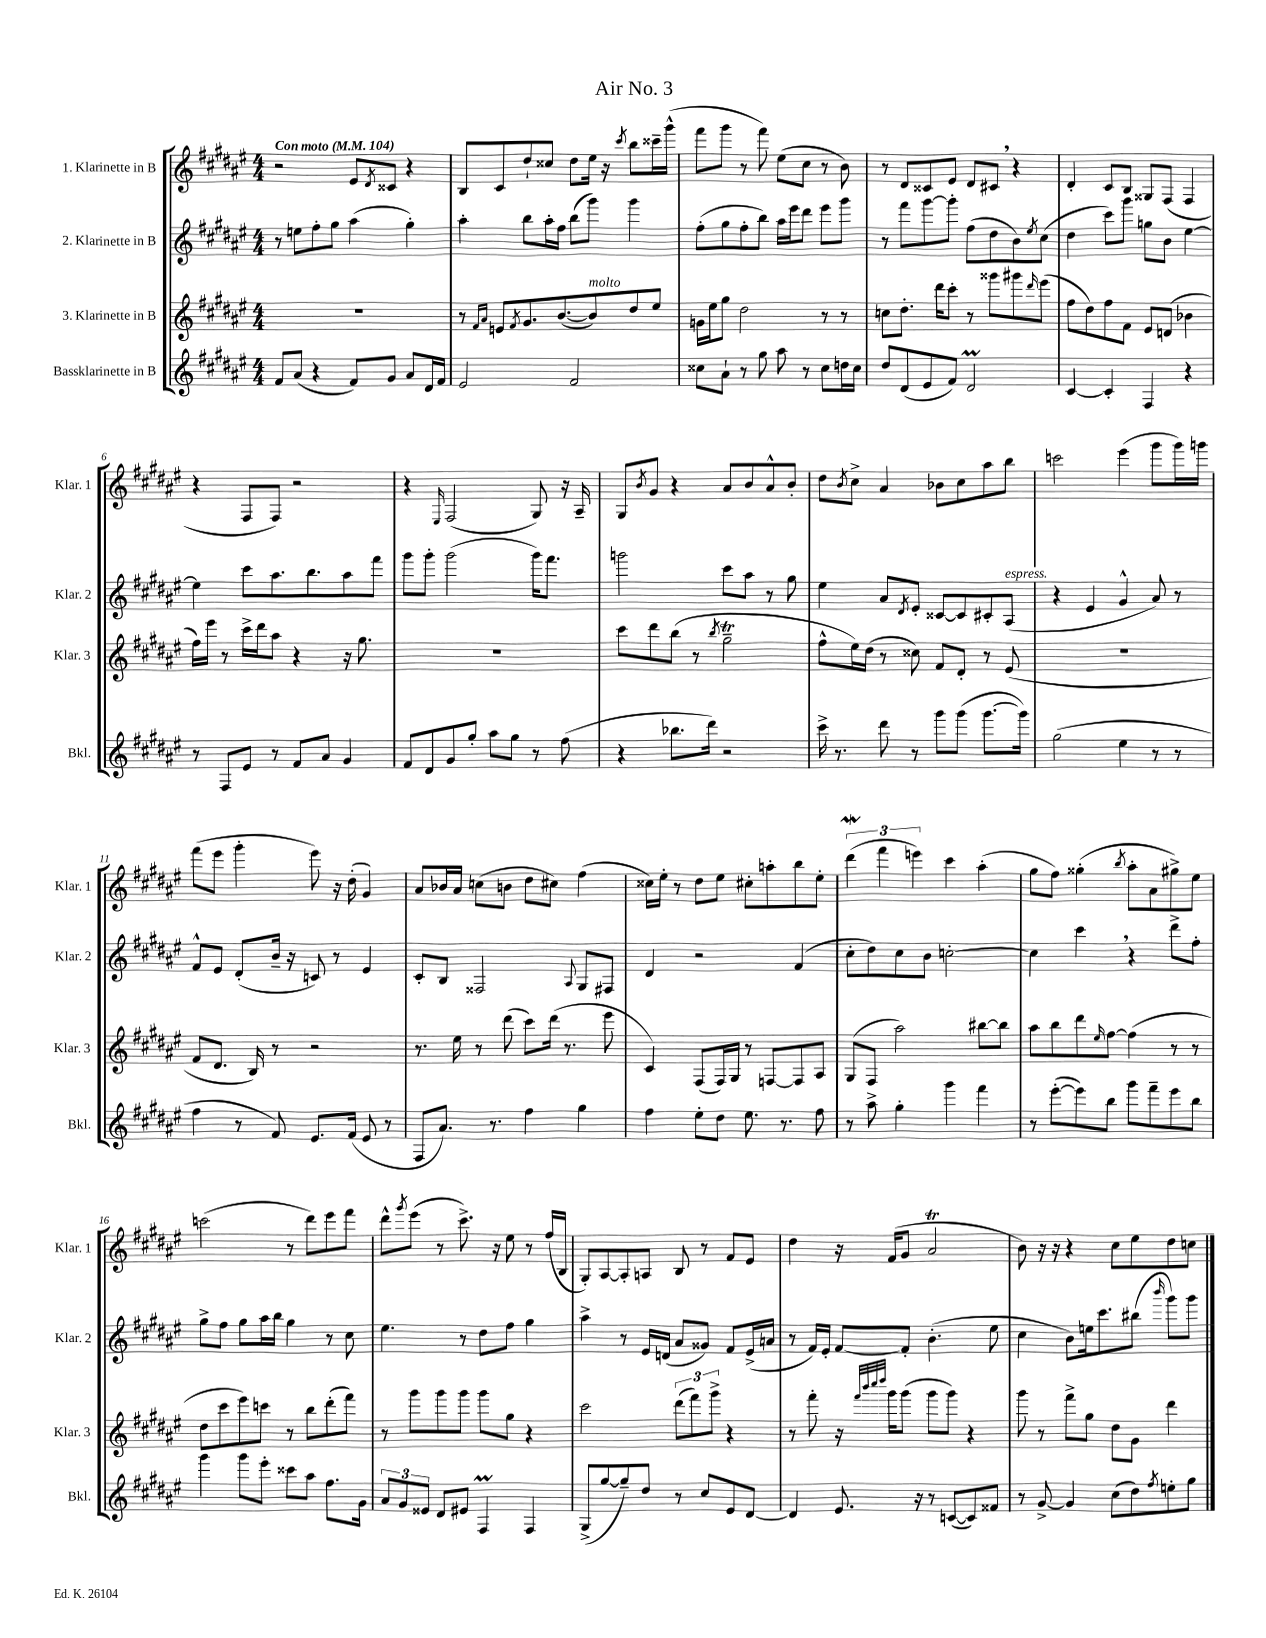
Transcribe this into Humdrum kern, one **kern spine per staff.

**kern	**kern	**kern	**kern
*staff4	*staff3	*staff2	*staff1
*clefG2	*clefG2	*clefG2	*clefG2
*k[f#c#g#d#a#e#]	*k[f#c#g#d#a#e#]	*k[f#c#g#d#a#e#]	*k[f#c#g#d#a#e#]
*M4/4	*M4/4	*M4/4	*M4/4
*MM104	*MM104	*MM104	*MM104
8f#	1r	8r	2r
(8a#	.	8ee	.
4r	.	8ff#'	.
.	.	8gg#	.
8f#)	.	(4aa#	8e#
.	.	.	8qd#
8g#	.	.	8c##
8a#	.	4gg#')	4r
16d#	.	.	.
16f#	.	.	.
=	=	=	=
2e#	8r	4aa#'	8B
.	16qqf#	.	.
.	16qqa#	.	.
.	8e	.	8c#
.	8qf#	.	.
.	8.g#	8bb	8dd#`
.	.	16aa#'	8cc##
.	([8.b	16ff#	.
2f#	.	(8bb	8dd#
.	8b])	8ggg#)	16ee#
.	.	.	16r
.	.	.	8qccc#
.	8dd#	4ggg#	8bb
.	8ee#	.	16ccc##~
.	.	.	(16ggg#^^
=	=	=	=
8cc##	16g	(8ff#'	8fff#
.	16ee#	.	.
8a#`	8gg#	8gg#	8ggg#
8r	2dd#	8ff#'	8r
8gg#	.	8bb)	8fff#)
8aa#	.	16aa#	(8ee#
.	.	16eee#	.
8r	.	8ddd#	8cc#
8cc##	8r	8eee#	8r
16dd	8r	8ggg#	8b)
16cc##	.	.	.
=	=	=	=
8dd#	8cc	8r	8r
(8d#	8.dd#'	8fff#	8d#
8e#	.	[8ggg#	8c##
.	16ddd#	.	.
8f#)	8ccc#'	8ggg#']	8e#
2d#	8r	(8ff#	8d#
.	8ggg##	8dd#	8c#
.	8ggg#	8b)	4r
.	16qqddd#	8qee#	.
.	(8eee#	(8cc#	.
=	=	=	=
[4c#	8ff#	4dd#	4d#'
.	8dd#)	.	.
4c#']	8ff#	8ccc#)	8c#
.	8f#	8ggg#	8B
4F#	8e#	8gg	8G##
.	(8d	8b	(8F#
4r	4b-	[4ee#	4F#
=	=	=	=
8r	16ff#)	4ee#]	4r
.	16eee#	.	.
8F#	8r	.	.
8e#	16ccc#^	8ccc#	8F#
.	16ddd#	.	.
8r	8aa#	8.aa#	8F#)
8f#	4r	.	2r
.	.	8.bb	.
8a#	.	.	.
4g#	16r	8aa#	.
.	8.gg#	.	.
.	.	8fff#	.
=	=	=	=
8f#	1r	8ggg#	4r
8d#	.	8ggg#'	.
.	.	.	16qqE#
8g#	.	(2ggg#	(2F#
8gg#'	.	.	.
8aa#	.	.	.
8gg#	.	.	.
8r	.	16ggg#)	8G#)
.	.	8.fff#	.
(8ff#	.	.	16r
.	.	.	16A#~
=	=	=	=
4r	8ccc#	2ggg	8G#
.	.	.	8qb
.	8ddd#	.	8g#
8.bb-	(8bb	.	4r
.	8r	.	.
16ddd#)	.	.	.
.	8qbb	.	.
2r	2gg#~	8ccc#	8a#
.	.	8aa#	8b
.	.	8r	8a#^^
.	.	8gg#	8b'
=	=	=	=
16ccc#^	8ff#^^	4ee#	8dd#
8.r	.	.	.
.	.	.	8qb
.	16ee#)	.	8cc#^
.	(16dd#	.	.
8ddd#	8r	8a#	4a#
.	.	8qd#	.
8r	8cc##)	8e#'	.
8ggg#	8f#	[8c##	8b-
(8ggg#	8d#'	8c##]	8cc#
[8.ggg#	8r	8c#'	8aa#
.	(8e#	(8A#	8bb
16ggg#])	.	.	.
=	=	=	=
(2gg#	1r	4r	2ccc
.	.	4e#	.
4ee#	.	4g#^^	(4eee#
8r	.	8a#)	8ggg#
8r	.	8r	16ggg#)
.	.	.	16ggg
=	=	=	=
4ff#	8f#	8f#^^	(8fff#
.	8.d#	8e#	8eee#
8r	.	(8d#'	4ggg#'
.	16B)	.	.
8f#)	8r	16b~	.
.	.	16r	.
8.e#	2r	8c)	8eee#)
.	.	8r	16r
(16f#	.	.	(16dd#'
8e#	.	4e#	4g#)
8r	.	.	.
=	=	=	=
8F#	8.r	8c#'	8a#
8.a#)	.	8B	16b-
.	16ee#	.	16a#
.	8r	2F##	(8cc
8.r	.	.	.
.	(8ddd#	.	8b
4ff#	8ccc#)	.	8dd#
.	(16ddd#	.	8cc#)
.	8.r	.	.
.	.	8qqA#	.
4gg#	.	8G#	(4ff#
.	8eee#	8F#	.
=	=	=	=
4ff#	4c#)	4d#	16cc##)
.	.	.	16ee#'
.	.	.	8r
8ee#'	(8F#	2r	8dd#
8dd#	16F#)	.	8ee#
.	16G#	.	.
8.ee#	8r	.	8cc#'
.	[8F	.	8aa'
8.r	.	.	.
.	8F]	(4f#	8bb
8ff#	8A#	.	8ee#'
=	=	=	=
8r	(8G#	8cc#'	(6ddd#
8aa#^	8F#	8dd#)	.
.	.	.	6fff#
4gg#'	2aa#)	8cc#	.
.	.	.	6eee)
.	.	8b	.
4ggg#	.	[2cc'	4ccc#
4fff#	[8bb#	.	(4aa#'
.	8bb#]	.	.
=	=	=	=
8r	8aa#	4cc]	8gg#
([8eee#'	8bb	.	8ff#)
8eee#])	8ddd#	4ccc#	(4gg##'
.	16qqee#	.	.
8bb	[8ff#	.	.
.	.	.	8qbb
8ggg#	(4ff#]	4r	8aa#'
8fff#~	.	.	8a#
8eee#	8r	8ddd#^	8gg#^)
8bb	8r	8ff#'	8ee#
=	=	=	=
4ggg#	8dd#	8gg#^	(2ccc
.	8ccc#	8ff#	.
8ggg#	8eee#)	8gg#	.
8eee#'	8ccc	16aa#	.
.	.	16bb	.
8ccc##	8r	4gg#	8r
8aa#	8bb	.	8ddd#)
8.ff#	(8ddd#'	8r	8eee#
.	8fff#)	8cc#	8fff#
16g#	.	.	.
=	=	=	=
12a#	8r	4.ee#	8ddd#^^
12g#	.	.	.
.	.	.	8qggg#
.	8ggg#	.	(8eee#
12e##	.	.	.
8d#	8ggg#	.	8r
8e#	8ggg#	8r	8.ccc#^)
4F#	8ggg#	8dd#	.
.	.	.	16r
.	8gg#	8ff#	8ee#
4F#	4r	4gg#	8r
.	.	.	(16ff#
.	.	.	16B
=	=	=	=
(8G#^	2ccc#	4aa#^	8G#')
[8gg#	.	.	[8A#
8gg#~])	.	8r	8A#']
8dd#	.	16e#	8A
.	.	(16d	.
8r	(12ddd#	8a#	8B
.	12fff#)	.	.
8cc#	.	8g##)	8r
.	12ggg#^	.	.
8e#	4r	8f#	8f#
[8d#	.	(16e#^	8e#
.	.	16a	.
=	=	=	=
4d#]	8r	8r	4dd#
.	8fff#'	16f#)	.
.	.	16e#'	.
8.e#	16r	[8f#	16r
.	32qqfff#	.	.
.	32qqbbb	.	.
.	32qqcccc#	.	.
.	32qqdddd#	.	.
.	16ggg#	.	(16f#
.	(8ggg#	8f#']	8g#
16r	.	.	.
8r	8ggg#	(4.b'	2a#
([8c	8ggg#)	.	.
8c])	4r	.	.
8f##	.	8ee#	.
=	=	=	=
8r	8ggg#	4cc#	8b)
[8g#^	8r	.	16r
.	.	.	16r
4g#]	8fff#^	8b)	4r
.	8gg#	16ee	.
.	.	8.ccc#	.
(8cc#	8dd#	.	8cc#
8dd#)	8g#	(8bb#	8ee#
8qff#	.	16qqbbb	.
8ee'	4ddd#	8ggg#)	8dd#
8gg#	.	8ggg#	8cc
==	==	==	==
*-	*-	*-	*-
